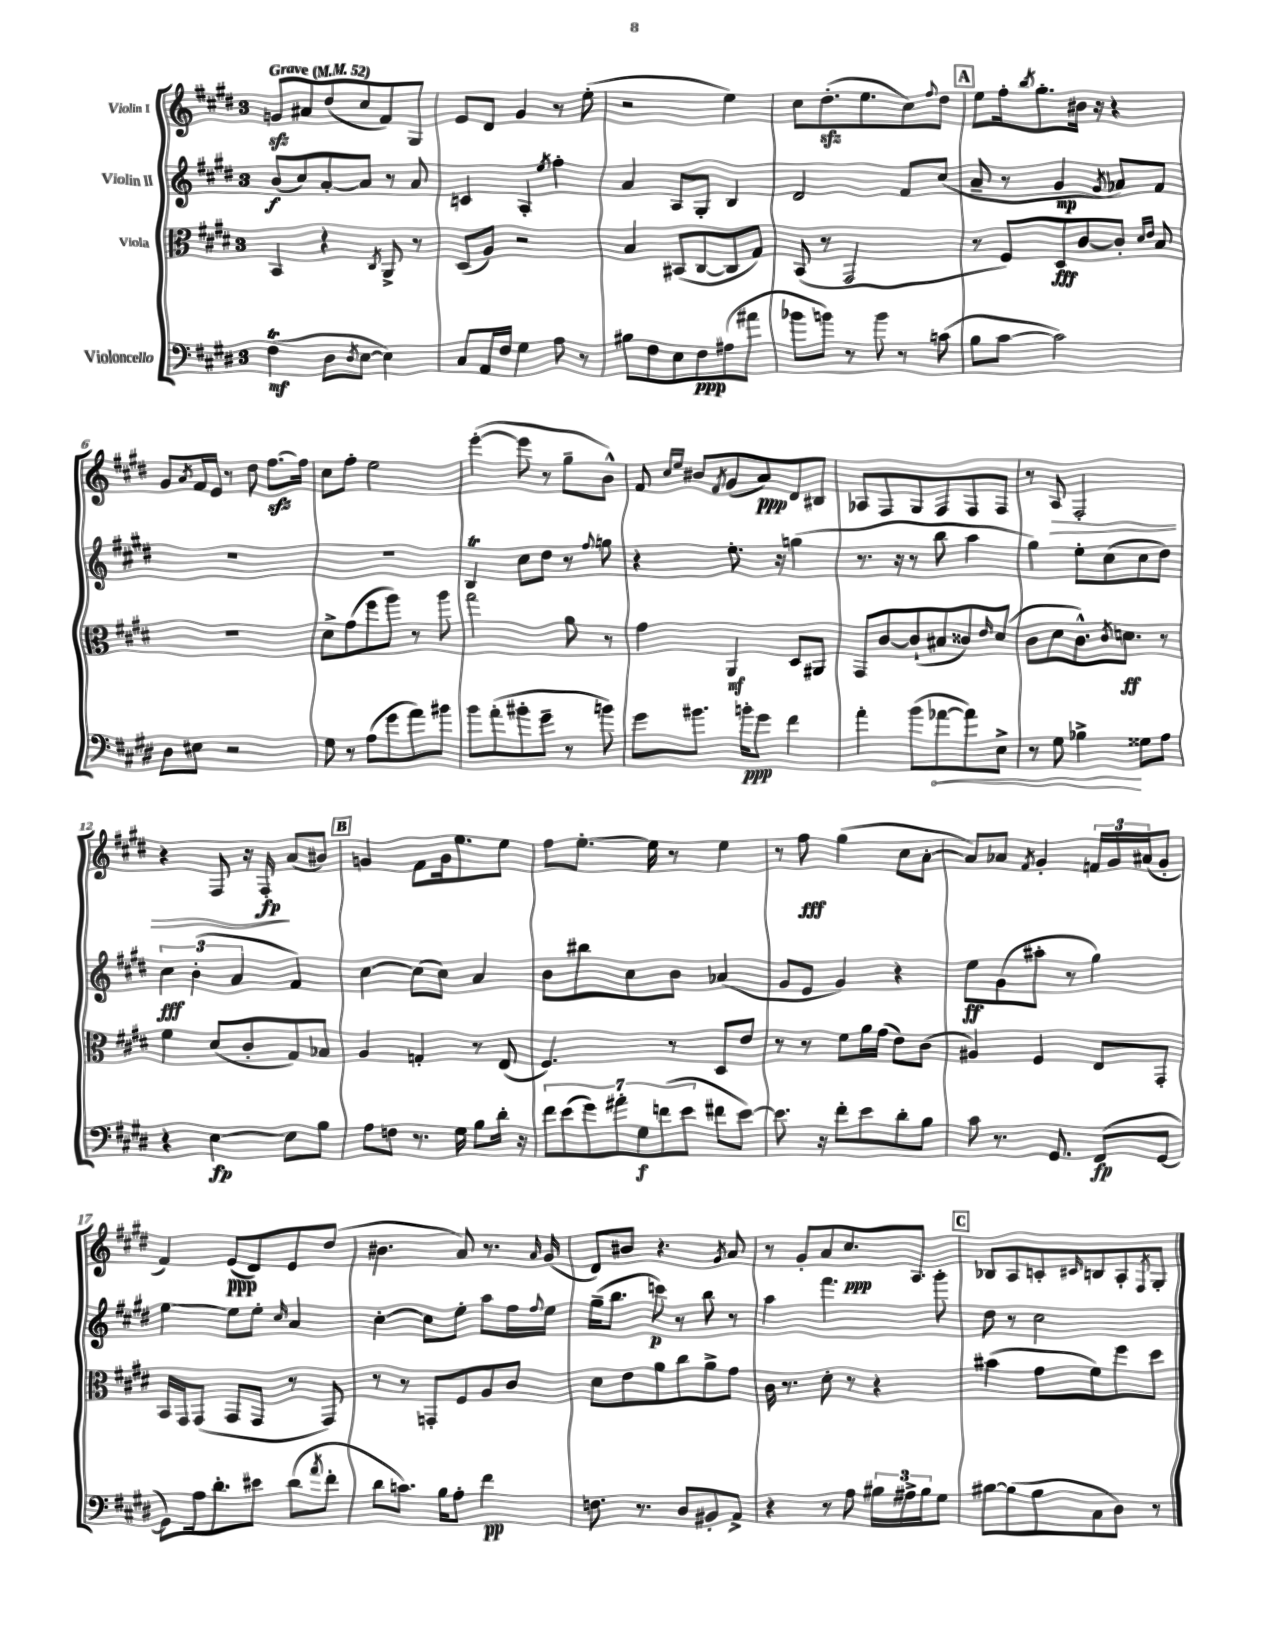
<<
\new StaffGroup <<
\new Staff = "s0" \with { instrumentName = "Violin I" } {
    \clef treble \key e \major \once \override Staff.TimeSignature.style = #'single-digit \time 3/4 \tempo "Grave" 4 = 52
    g'8\sfz ais'8 dis''8( cis''8 fis'8) gis8 |
    e'8 dis'8 gis'4 r8 e''8-.( |
    r2 e''4) |
    cis''8 dis''8.-.\sfz( e''8. cis''8) \appoggiatura { fis''8 } dis''8 |
    \mark \markup { \box "A" } e''8 fis''16-. \acciaccatura { b''8 } gis''8.-. bis'16 r16 r4 |
    gis'8 \acciaccatura { a'8 } fis'16 e'16 r8 dis''8 fis''8.~\sfz fis''16 |
    cis''8 fis''8-. e''2 |
    e'''4~-.( e'''8 r8 gis''8-- b'8-^) |
    fis'8 \grace { cis''16 e''16 } bis'8 \acciaccatura { fis'8 } gis'8( a'8\ppp) dis'8 bis8 |
    aes8 fis8 gis8 fis8 fis8 fis8 |
    r8 a8\> fis2-. |
    r4 fis8 r16 fis16-.\fp\! a'8( bis'8) |
    \mark \markup { \box "B" } g'4 fis'8 g'16 e''8. e''8 |
    fis''8 e''8.~-. e''16 r8 e''4 |
    r8 fis''8\fff gis''4( cis''8 a'8~-. |
    a'8) aes'8 \acciaccatura { fis'8 } gis'4-. \tuplet 3/2 { f'16 gis'16 ais'16( } gis'8-. |
    fis'4) e'8\ppp( dis'8) e'8 dis''8( |
    bis'4. a'8) r8. \grace { a'16 } gis'16( |
    dis'8) bis'8 r4. \acciaccatura { gis'8 } a'8 |
    r8 gis'8-. a'8 cis''8.\ppp a8. |
    \mark \markup { \box "C" } bes8 a8 c'8-. \grace { cis'16 } b8 a8-. \acciaccatura { fis8 } gis8-. \bar "|." |
}
\new Staff = "s1" \with { instrumentName = "Violin II" } {
    \clef treble \key e \major \once \override Staff.TimeSignature.style = #'single-digit \time 3/4
    b'8\f( cis''8) a'8~-. a'8 r8 a'8 |
    c'4 a4-. \acciaccatura { e''8 } fis''4-. |
    a'4 a8 gis8-. b4 |
    dis'2 fis'8 cis''8( |
    \mark \markup { \box "A" } a'8-- r8 gis'4\mp \acciaccatura { gis'8 } aes'8) fis'8 |
    R2. |
    R2. |
    b4\trill cis''8 dis''8 r8 \appoggiatura { fis''8 } g''8 |
    r4 e''8.-. r16 g''4( |
    r8. r16 r8 b''8 a''4 |
    gis''4) e''8-. cis''8( cis''8 dis''8) |
    \tuplet 3/2 { cis''4\fff b'4-.( a'4 } fis'4) |
    \mark \markup { \box "B" } cis''4~ cis''8( cis''8) a'4 |
    b'8 bis''8 cis''8 b'8 aes'4( |
    gis'8 e'8 gis'4) r4 |
    e''8\ff gis'8( ais''8-. r8 gis''4) |
    e''4~ e''8 e''8-. \grace { cis''16 } a'4 |
    cis''4~-. cis''8 e''8-. a''8 fis''16 \appoggiatura { fis''8 } e''16 |
    gis''16--( b''8. c'''8\p) r8 b''8 r8 |
    a''4 fis'''4. gis'''8-. |
    \mark \markup { \box "C" } dis''8 r8 cis''2 \bar "|." |
}
\new Staff = "s2" \with { instrumentName = "Viola" } {
    \clef alto \key e \major \once \override Staff.TimeSignature.style = #'single-digit \time 3/4
    b,4 r4 \acciaccatura { cis8 } a,8-> r8 |
    dis8( a8) r2 |
    b4 bis,8( cis8~ cis8 gis8) |
    b,8( r8 gis,2 |
    \mark \markup { \box "A" } r8 fis8) dis8\fff cis'8~ cis'8-. \grace { dis'16 e'16 } b8 |
    R2. |
    dis'8-> gis'8( fis''8 a''8) r8 a''8 |
    gis''2 a'8 r8 |
    gis'4 a,4\mf dis8 ais,8 |
    gis,8 cis'8~ cis'8-!( bis8 cisis'8) \grace { e'16 } dis'8( |
    cis'8 dis'8 cis'8.-^) \acciaccatura { cis'8 } d'8.\ff r8 |
    fis'4 dis'8( cis'8-. gis8) bes8 |
    \mark \markup { \box "B" } a4 g4-. r8 e8( |
    fis4.) r8 dis8 e'8 |
    r8 r8 fis'8 a'16 gis'16( e'8) cis'8( |
    ais4) fis4 e8 gis,8-. |
    b,16 gis,16 gis,8( gis,8 gis,8 r8 gis,8) |
    r8 r8 g,8-. fis8 a8 cis'8 |
    dis'8 e'8 a'8 cis''8 a'8-> gis'8 |
    cis'16 r8. dis'8-. r8 r4 |
    \mark \markup { \box "C" } bis'4( gis'8 fis'8) fis''8 dis''8 \bar "|." |
}
\new Staff = "s3" \with { instrumentName = "Violoncello" } {
    \clef bass \key e \major \once \override Staff.TimeSignature.style = #'single-digit \time 3/4
    fis4\trill\mf( dis8 \acciaccatura { dis8 } e8~ e4) |
    cis8 a,16 fis16 gis4 a8 r8 |
    bis8 fis8 e8 fis8\ppp ais8( ais'8 |
    bes'8 b'8) r8 b'8 r8 c'8( |
    \mark \markup { \box "A" } b8 cis'8~ cis'2) |
    dis8 eis8 r2 |
    gis8 r8 a8( gis'8 a'8) bis'8 |
    b'8 a'8-.( bis'8-. gis'8-- r8 b'8) |
    gis'8 bis'8. b'16-.\ppp gis'8 fis'4 |
    a'4-. b'8( \once \override Hairpin.circled-tip = ##t aes'8~\< aes'8) e8-> |
    r8 gis8 bes4->\! gisis8 a8 |
    r4 e4~\fp e8 b8 |
    \mark \markup { \box "B" } a8 f8 r8. gis16 b8 dis'16-. r16 |
    \tuplet 7/4 { fis'8 e'8( gis'8) ais'8-. gis8\f f'8( e'8 } fis'8 e'8~) |
    e'8. r16 fis'8-. e'8 dis'8-. b8 |
    cis'8 r8. gis,8. fis,8\fp( gis,8~ |
    gis,8) a16 dis'8.-. eis'8 dis'8( \acciaccatura { a'8 } fis'8-. |
    dis'8 c'8.) b16 a8-. fis'4\pp |
    f8. r8. dis8 bis,8-. a,8-> |
    r4 r8 a8 \tuplet 3/2 { bis16 ais16-> bis16 } gis8 |
    \mark \markup { \box "C" } bis8~ bis8( bis8 cis8 dis8) r8 \bar "|." |
}
>>
>>
